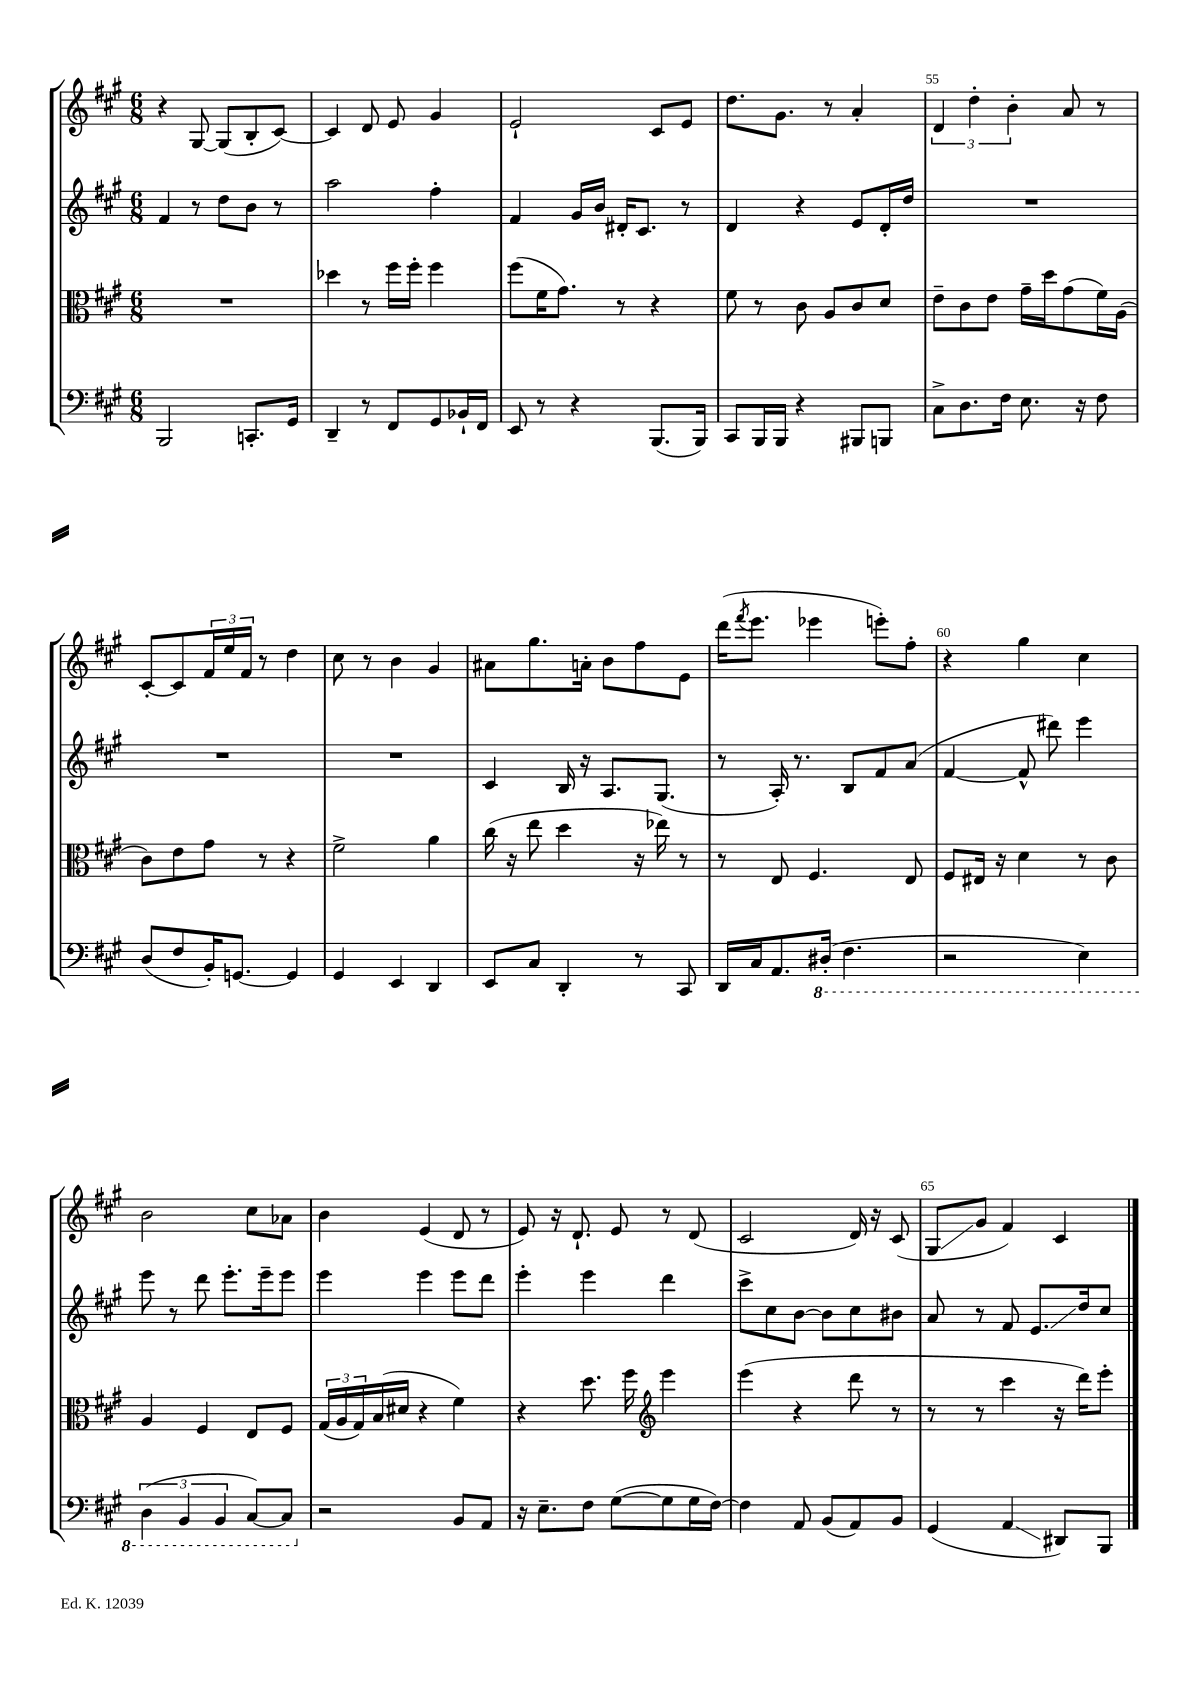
<<
\new StaffGroup <<
\new Staff = "s0" {
    \clef treble \key a \major \numericTimeSignature \time 6/8
    r4 gis8~ gis8( b8-. cis'8~) |
    cis'4 d'8 e'8 gis'4 |
    e'2-! cis'8 e'8 |
    d''8. gis'8. r8 a'4-. |
    \tuplet 3/2 { d'4 d''4-. b'4-. } a'8 r8 |
    cis'8~-. cis'8 \tuplet 3/2 { fis'16 e''16 fis'16 } r8 d''4 |
    cis''8 r8 b'4 gis'4 |
    ais'8 gis''8. a'16-. b'8 fis''8 e'8 |
    d'''16( \acciaccatura { fis'''8 } e'''8. ees'''4 e'''8-.) fis''8-. |
    r4 gis''4 cis''4 |
    b'2 cis''8 aes'8 |
    b'4 e'4( d'8 r8 |
    e'8) r16 d'8.-! e'8 r8 d'8( |
    cis'2 d'16) r16 cis'8( |
    gis8\glissando gis'8 fis'4) cis'4 \bar "|." |
}
\new Staff = "s1" {
    \clef treble \key a \major \numericTimeSignature \time 6/8
    fis'4 r8 d''8 b'8 r8 |
    a''2 fis''4-. |
    fis'4 gis'16 b'16 dis'16-. cis'8. r8 |
    d'4 r4 e'8 d'16-. d''16 |
    R2. |
    R2. |
    R2. |
    cis'4 b16 r16 a8. gis8.( |
    r8 a16-.) r8. b8 fis'8 a'8( |
    fis'4~ fis'8-^ dis'''8) e'''4 |
    e'''8 r8 d'''8 e'''8.-. e'''16-- e'''8 |
    e'''4 e'''4 e'''8 d'''8 |
    e'''4-. e'''4 d'''4 |
    cis'''8-> cis''8 b'8~ b'8 cis''8 bis'8 |
    a'8 r8 fis'8 e'8.\glissando d''16 cis''8 \bar "|." |
}
\new Staff = "s2" {
    \clef alto \key a \major \numericTimeSignature \time 6/8
    R2. |
    des''4 r8 fis''16 fis''16-. fis''4 |
    fis''8( fis'16 gis'8.) r8 r4 |
    fis'8 r8 cis'8 a8 cis'8 d'8 |
    e'8-- cis'8 e'8 gis'16-- d''16 gis'8( fis'16) a16( |
    cis'8) e'8 gis'8 r8 r4 |
    fis'2-> a'4 |
    cis''16( r16 e''8 d''4 r16 ees''16) r8 |
    r8 e8 fis4. e8 |
    fis8 eis16 r16 d'4 r8 cis'8 |
    a4 fis4 e8 fis8 |
    \tuplet 3/2 { gis16( a16 gis16) } b16( dis'16 r4 fis'4) |
    r4 d''8. fis''16 \clef treble e'''4 |
    e'''4( r4 d'''8 r8 |
    r8 r8 cis'''4 r16 d'''16) e'''8-. \bar "|." |
}
\new Staff = "s3" {
    \clef bass \key a \major \numericTimeSignature \time 6/8
    b,,2 c,8.-. gis,16 |
    d,4-- r8 fis,8 gis,8 bes,16-! fis,16 |
    e,8 r8 r4 b,,8.( b,,16) |
    cis,8 b,,16 b,,16 r4 bis,,8 b,,8 |
    cis8-> d8. fis16 e8. r16 fis8 |
    d8( fis8 b,16-.) g,8.~ g,4 |
    gis,4 e,4 d,4 |
    e,8 cis8 d,4-. r8 cis,8 |
    d,16 cis16 a,8. \ottava #-1 dis,16-.( fis,4. |
    r2 e,4) |
    \tuplet 3/2 { d,4( b,,4 b,,4 } cis,8~) cis,8 \ottava #0 |
    r2 b,8 a,8 |
    r16 e8.-- fis8 gis8~( gis8 gis16 fis16~) |
    fis4 a,8 b,8( a,8) b,8 |
    gis,4( a,4\glissando dis,8) b,,8 \bar "|." |
}
>>
>>
\layout { \context { \Score currentBarNumber = #51 \override BarNumber.break-visibility = ##(#f #t #t) barNumberVisibility = #(every-nth-bar-number-visible 5) } }
